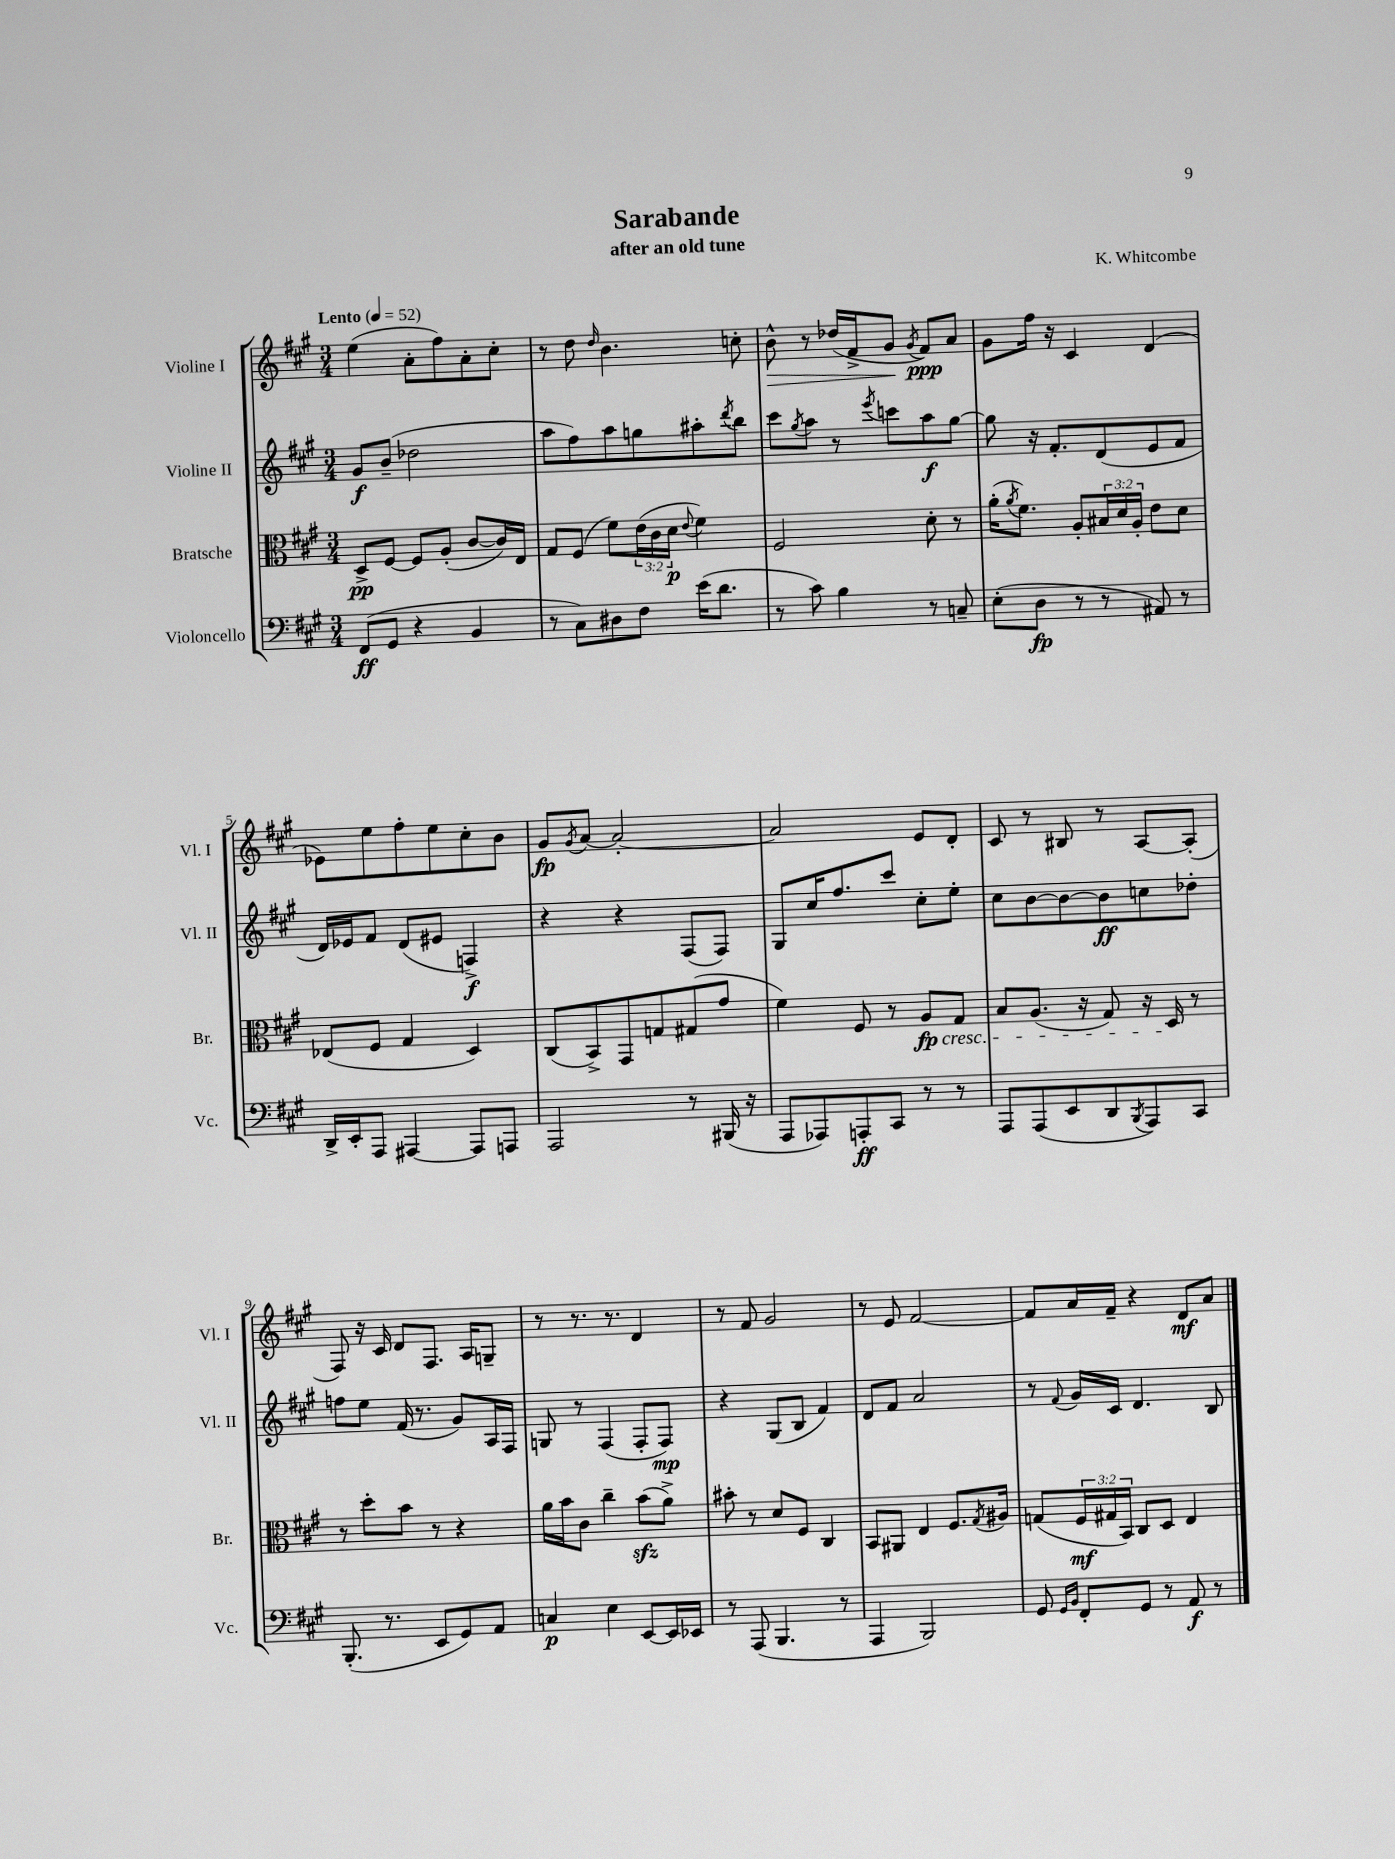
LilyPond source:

\header { title = "Sarabande" composer = "K. Whitcombe" subtitle = "after an old tune" }
<<
\new StaffGroup <<
\new Staff = "s0" \with { instrumentName = "Violine I" shortInstrumentName = "Vl. I" } {
    \clef treble \key a \major \numericTimeSignature \time 3/4 \tempo "Lento" 4 = 52
    e''4( a'8-. fis''8) a'8-. cis''8-. |
    r8 d''8 \grace { d''16 } b'4. c''8-. |
    b'8-^\> r8 des''16( fis'16-> gis'8\! \acciaccatura { gis'8 } fis'8\ppp) a'8 |
    gis'8 fis''16 r16 cis'4 d'4( |
    ees'8) e''8 fis''8-. e''8 cis''8-. b'8 |
    gis'8\fp \acciaccatura { gis'8 } a'8~ a'2~-. |
    a'2 e'8 d'8-. |
    cis'8 r8 bis8 r8 a8~ a8-.( |
    fis8) r16 cis'16 d'8 fis8. a16 g8-- |
    r8 r8. r8. d'4 |
    r8 fis'8 gis'2 |
    r8 e'8 fis'2~ |
    fis'8 a'16 fis'16-- r4 d'8\mf a'8 \bar "|." |
}
\new Staff = "s1" \with { instrumentName = "Violine II" shortInstrumentName = "Vl. II" } {
    \clef treble \key a \major \numericTimeSignature \time 3/4
    gis'8\f b'8--( des''2 |
    a''8 fis''8) a''8 g''8 ais''8-. \acciaccatura { d'''8 } b''8 |
    cis'''8 \acciaccatura { gis''8 } a''8 r8 \acciaccatura { e'''8 } c'''8 a''8\f gis''8~ |
    gis''8 r16 fis'8.-. d'8( e'8 fis'8 |
    d'16) ees'16 fis'8 d'8( eis'8 f4->\f) |
    r4 r4 fis8( fis8) |
    gis8 cis''16 fis''8. cis'''8 cis''8-. e''8-. |
    cis''8 b'8~ b'8~ b'8\ff c''8 des''8-. |
    f''8 e''8 fis'16( r8. gis'8) a16 fis16 |
    g8 r8 fis4( fis8-. fis8\mp) |
    r4 gis8( b8 fis'4) |
    d'8 fis'8 a'2 |
    r8 \appoggiatura { fis'8 } gis'16 cis'16 d'4. b8 \bar "|." |
}
\new Staff = "s2" \with { instrumentName = "Bratsche" shortInstrumentName = "Br." } {
    \clef alto \key a \major \numericTimeSignature \time 3/4 \override Staff.TupletNumber.text = #tuplet-number::calc-fraction-text
    d8->\pp fis8~ fis8 a8-.( cis'8~ cis'16) e16 |
    gis8 fis8( fis'8) \tuplet 3/2 { e'16( cis'16 d'16\p } \appoggiatura { e'8 } fis'4) |
    fis2 d'8-. r8 |
    a'16-.( \acciaccatura { a'8 } fis'8.) a8-. \tuplet 3/2 { bis16 d'16 a16-. } e'8 d'8 |
    ees8( fis8 gis4 d4) |
    cis8( b,8->) gis,8 g8 gis8( gis'8 |
    fis'4) fis8 r8 a8\fp\cresc gis8 |
    b8 a8.( r16 gis8) r16 d16\! r8 |
    r8 d''8-. b'8 r8 r4 |
    a'16 b'16 cis'8 cis''4-- b'8\sfz( a'8->) |
    bis'8-. r8 d'8 fis8 cis4 |
    b,8 ais,8 e4 fis8. \acciaccatura { gis8 } ais16 |
    g8( \tuplet 3/2 { fis16\mf gis16 b,16) } cis8 d8 e4 \bar "|." |
}
\new Staff = "s3" \with { instrumentName = "Violoncello" shortInstrumentName = "Vc." } {
    \clef bass \key a \major \numericTimeSignature \time 3/4
    fis,8\ff( gis,8 r4 b,4 |
    r8 cis8) dis8 fis8 e'16( d'8. |
    r8 cis'8) b4 r8 c8-- |
    e8-.( d8\fp r8 r8 ais,8) r8 |
    d,16-> e,16-. a,,8 ais,,4~ ais,,8 a,,8 |
    a,,2 r8 bis,,16( r16 |
    a,,8 aes,,8) a,,8-.\ff cis,8 r8 r8 |
    a,,8 a,,8( e,8 d,8 \acciaccatura { b,,8 } a,,8) cis,8 |
    b,,8.-.( r8. e,8 gis,8) a,8 |
    c4\p e4 e,8~ e,16 ees,16 |
    r8 a,,8( b,,4. r8 |
    a,,4 b,,2) |
    gis,8 \grace { gis,16 b,16 } fis,8-. gis,8 r8 a,8\f r8 \bar "|." |
}
>>
>>
